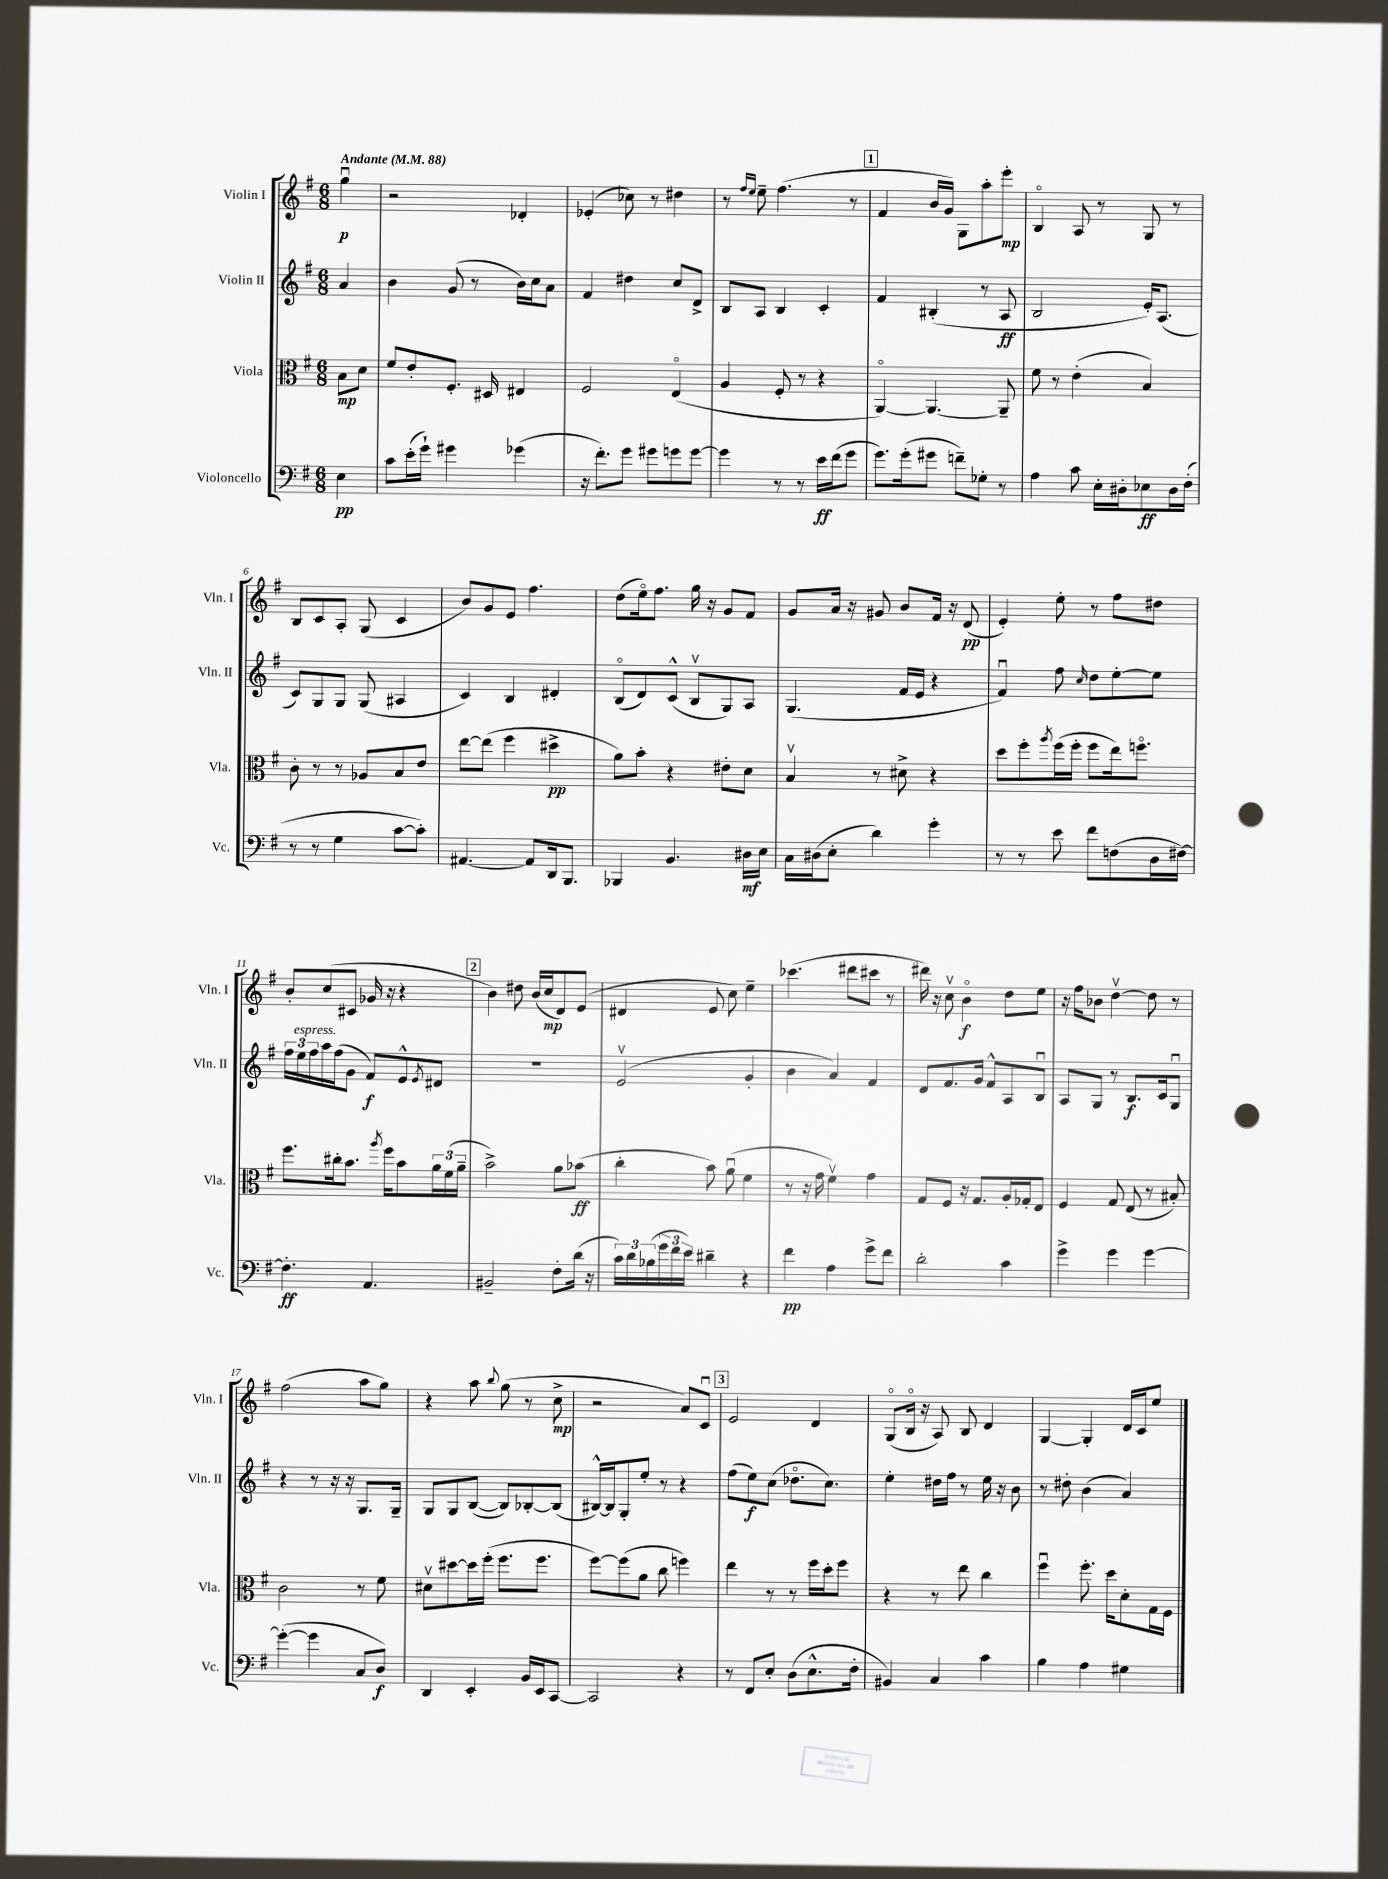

**kern	**dynam	**kern	**dynam	**kern	**dynam	**kern	**dynam
*part4	*part4	*part3	*part3	*part2	*part2	*part1	*part1
*staff4	*staff4	*staff3	*staff3	*staff2	*staff2	*staff1	*staff1
*I"Violoncello	*	*I"Viola	*	*I"Violin II	*	*I"Violin I	*
*I'Vc.	*	*I'Vla.	*	*I'Vln. II	*	*I'Vln. I	*
*clefF4	*	*clefC3	*	*clefG2	*	*clefG2	*
*k[f#]	*	*k[f#]	*	*k[f#]	*	*k[f#]	*
*M6/8	*	*M6/8	*	*M6/8	*	*M6/8	*
*MM88	*	*MM88	*	*MM88	*	*MM88	*
=	=	=	=	=	=	=	=
!	!	!	!	!	!	!LO:TX:a:B:t=Andante	!
4E\	pp	8B\L	mp	4a/	.	4ggu\	p
.	.	8d\J	.	.	.	.	.
=1	=1	=1	=1	=1	=1	=1	=1
8c\L	.	8f#/L	.	4b\	.	2r	.
(16e'\L	.	8e'/	.	.	.	.	.
16g`\JJ)	.	.	.	.	.	.	.
4g#X\	.	8.F#'/J	.	(8g/	.	.	.
.	.	.	.	8r	.	.	.
.	.	16D#X/	.	.	.	.	.
(4g-X\	.	4E#X/	.	16b\LL)	.	4d-X'/	.
.	.	.	.	16cc\J	.	.	.
.	.	.	.	8a\J	.	.	.
=2	=2	=2	=2	=2	=2	=2	=2
16r	.	2F#/	.	4f#/	.	(4e-X'/	.
8.f#'\L)	.	.	.	.	.	.	.
8g\J	.	.	.	4dd#X\	.	8cc-X\)	.
8g#X\L	.	.	.	.	.	8r	.
8gn\	.	(4E/	.	8cc/L	.	4dd#X\	.
[8g\J	.	.	.	8d^/J	.	.	.
=3	=3	=3	=3	=3	=3	=3	=3
4g\]	.	4A/	.	8B/L	.	8r	.
.	.	.	.	.	.	16qqff#/LL	.
.	.	.	.	.	.	16qqee/JJ	.
.	.	.	.	8A/J	.	8ee~\	.
8r	.	8F#'/	.	4B/	.	(4.ff#\	.
8r	.	8r	.	.	.	.	.
16e\LL	ff	4r	.	4c'/	.	.	.
(16f#\J	.	.	.	.	.	.	.
8g\J	.	.	.	.	.	8r	.
!!LO:REH:place=s1:t=1
=4	=4	=4	=4	=4	=4	=4	=4
8.g\L)	.	[4AA/)	.	4f#/	.	4f#/	.
(16g'\k	.	.	.	.	.	.	.
8g#X\J	.	4.AA/_	.	(4B#X'/	.	16b/LL	.
.	.	.	.	.	.	16g/JJ)	.
8fn~\L)	.	.	.	.	.	8G\L	.
8G-X'\J	.	.	.	8r	.	8aa'\	.
8r	.	8AA~/]	.	8A/	ff	8eee'\J	mp
=5	=5	=5	=5	=5	=5	=5	=5
4A\	.	8f#\	.	2B/	.	4B/	.
.	.	8r	.	.	.	.	.
8c\	.	(4e'\	.	.	.	8A/	.
16E'\LL	.	.	.	.	.	8r	.
16D#X'\J	.	.	.	.	.	.	.
8E-X\	ff	4B/)	.	16e'/KL)	.	8G/	.
.	.	.	.	(8.A/J	.	.	.
16D#\L	.	.	.	.	.	8r	.
(16F#'\JJ	.	.	.	.	.	.	.
!!LO:LB:g=z
=6	=6	=6	=6	=6	=6	=6	=6
8r	.	8c'\	.	8c/L)	.	8B/L	.
8r	.	8r	.	8G/	.	8c/	.
4G\	.	8r	.	8G/J	.	8A'/J	.
.	.	8A-X/L	.	(8G/	.	(8G/	.
[8c\L	.	8B/	.	4A#X/	.	4c/	.
8c'\J])	.	8e/J	.	.	.	.	.
=7	=7	=7	=7	=7	=7	=7	=7
[4.AA#X/	.	[8ee\L	.	4c/)	.	8b/L)	.
.	.	(8ee\J]	.	.	.	8g/	.
.	.	4ff#\	.	4B/	.	8e/J	.
8AA#/L]	.	.	.	.	.	4.ff#\	.
16DD/k	.	4dd#X^\	pp	4d#X'/	.	.	.
8.BBB/J	.	.	.	.	.	.	.
=8	=8	=8	=8	=8	=8	=8	=8
4BBB-X/	.	8a\L)	.	(8B/L	.	(8dd\L	.
.	.	8b'\J	.	8d/)	.	16ee\k)	.
.	.	.	.	.	.	8.ff#\J	.
4.BB/	.	4r	.	(8c^^/J	.	.	.
.	.	.	.	8Bv/L	.	16gg\	.
.	.	.	.	.	.	16r	.
.	.	8e#X'\L	.	8G/)	.	8g/L	.
16D#X\LL	mf	8d\J	.	8A/J	.	8f#/J	.
16E\JJ	.	.	.	.	.	.	.
=9	=9	=9	=9	=9	=9	=9	=9
16C\LL	.	4Bv/	.	(4.G/	.	8g/L	.
(16D#X\J	.	.	.	.	.	.	.
8E'\J	.	.	.	.	.	16a/Jk	.
.	.	.	.	.	.	16r	.
4d\)	.	8r	.	.	.	8g#X/	.
.	.	8d#X^\	.	16f#/LL	.	8b/L	.
.	.	.	.	16e/JJ	.	.	.
4g'\	.	4r	.	4r	.	16f#/Jk	.
.	.	.	.	.	.	16r	.
.	.	.	.	.	.	(8d/	pp
=10	=10	=10	=10	=10	=10	=10	=10
8r	.	8dd\L	.	4f#u/)	.	4e'/)	.
8r	.	8ff#'\	.	.	.	.	.
.	.	8qaa/	.	.	.	.	.
8e\	.	(16ff#\L	.	8ff#\	.	8ee'\	.
.	.	16ff#'\JJ	.	.	.	.	.
.	.	.	.	16qqcc/	.	.	.
8f#\L	.	8ff#\L	.	8dd\L	.	8r	.
(8Fn\	.	16ee\k)	.	[8ee'\	.	8ff#\L	.
.	.	8.ffn\J	.	.	.	.	.
16D\L	.	.	.	8ee\J]	.	8dd#X\J	.
[16F#X\JJ)	.	.	.	.	.	.	.
!!LO:LB:g=z
=11	=11	=11	=11	=11	=11	=11	=11
4.F#'\]	ff	8.ff#\L	.	24ff#\LL	.	8b'/L	.
!	!	!	!	!LO:TX:a:i:t=espress.	!	!	!
.	.	.	.	24ee\	.	.	.
.	.	.	.	24ff#\	.	.	.
.	.	.	.	16aa\	.	(8cc/	.
.	.	16cc#X'\k	.	(16ff#\J	.	.	.
.	.	8.b\J	.	8g\J	.	8c#X/J	.
4.AA/	.	.	.	8f#/L)	f	16g-X/	.
.	.	8qaa/	.	.	.	.	.
.	.	16ff#\KL	.	.	.	16r	.
.	.	8b\	.	8e^^/	.	4r	.
.	.	.	.	8qe/	.	.	.
.	.	24a\L	.	8d#X/J	.	.	.
.	.	(24f#\	.	.	.	.	.
.	.	24a~\JJ	.	.	.	.	.
!!LO:REH:place=s1:t=2
=12	=12	=12	=12	=12	=12	=12	=12
2BB#X~/	.	2b^\)	.	2.r	.	4b\)	.
.	.	.	.	.	.	8dd#X\	.
.	.	.	.	.	.	(16b/LL	.
.	.	.	.	.	.	16cc/J	mp
8F#'\L	.	8a\L	.	.	.	8d/)	.
(16d\Jk	.	(8b-X\J	ff	.	.	(8e/J	.
16r	.	.	.	.	.	.	.
=13	=13	=13	=13	=13	=13	=13	=13
24c\LL)	.	4cc'\	.	(2ev/	.	4d#X/	.
24d\	.	.	.	.	.	.	.
(24B-X\	.	.	.	.	.	.	.
24g\	.	.	.	.	.	.	.
24f#\	.	.	.	.	.	.	.
24e\JJ)	.	.	.	.	.	.	.
4d#X~\	.	8b\)	.	.	.	8e/	.
.	.	(8au\	.	.	.	8cc\)	.
4r	.	4f#\	.	4g'/	.	4ee~\	.
=14	=14	=14	=14	=14	=14	=14	=14
4f#\	pp	8r	.	4b\	.	(4.ccc-X\	.
.	.	16r	.	.	.	.	.
.	.	16g\	.	.	.	.	.
4A\	.	4f#v\)	.	4a/)	.	.	.
.	.	.	.	.	.	8ddd#X\L	.
8g^\L	.	4g\	.	4f#/	.	8ccc#X\J	.
8f#\J	.	.	.	.	.	8r	.
=15	=15	=15	=15	=15	=15	=15	=15
2d'\	.	8G/L	.	8d/L	.	16ddd#X\)	.
.	.	.	.	.	.	16r	.
.	.	8F#/J	.	8.f#/	.	8ccv\	.
.	.	16r	.	.	.	4b\	f
.	.	8.G/L	.	16g/Jk	.	.	.
.	.	.	.	8f#^^/L	.	.	.
4c\	.	16A'/L	.	8A/	.	8dd\L	.
.	.	16G-X'/J	.	.	.	.	.
.	.	8E/J	.	8Bu/J	.	8ee\J	.
=16	=16	=16	=16	=16	=16	=16	=16
4g^\	.	4F#/	.	8A/L	.	16r	.
.	.	.	.	.	.	16ff#\KL	.
.	.	.	.	8G/J	.	8b-X\J	.
4g\	.	8G/	.	8r	.	[4ddv\	.
.	.	(8E/	.	8.B/L	f	.	.
[4g\	.	8r	.	.	.	8dd\]	.
.	.	.	.	16c/k	.	.	.
.	.	8B#X'/)	.	8Gu/J	.	8r	.
!!LO:LB:g=z
=17	=17	=17	=17	=17	=17	=17	=17
(4g'\_	.	2c\	.	4r	.	(2ff#\	.
4g\]	.	.	.	8r	.	.	.
.	.	.	.	16r	.	.	.
.	.	.	.	16r	.	.	.
8C/L	.	8r	.	8.G/L	.	8aa\L	.
8D/J)	f	8f#\	.	.	.	8gg\J)	.
.	.	.	.	16G~/Jk	.	.	.
=18	=18	=18	=18	=18	=18	=18	=18
4DD/	.	8d#Xv\L	.	8G/L	.	4r	.
.	.	[8dd#X\	.	8G/	.	.	.
4EE'/	.	16dd#\L]	.	([8B/J	.	8aa\	.
.	.	(16ff#'\JJ	.	.	.	.	.
.	.	.	.	.	.	8qqbb/	.
.	.	8.ff#\L	.	8B/L])	.	(8gg\	.
16BB/LL	.	.	.	[8B-X'/	.	8r	.
16EE/J	.	8.ff#\J	.	.	.	.	.
[8CC/J	.	.	.	(8B-/J]	.	8cc^\	mp
=19	=19	=19	=19	=19	=19	=19	=19
2CC/]	.	[8ff#\L)	.	[16B#X^^/LL)	.	2r	.
.	.	.	.	16B#/J]	.	.	.
.	.	(8ff#\]	.	8G'/	.	.	.
.	.	8a\J	.	8ee'/J	.	.	.
.	.	8cc\	.	8r	.	.	.
4r	.	4ffn\)	.	4r	.	8a/L)	.
.	.	.	.	.	.	8cu/J	.
!!LO:REH:place=s1:t=3
=20	=20	=20	=20	=20	=20	=20	=20
8r	.	4ee\	.	(8ff#\L	.	2e/	.
8FF#/L	.	.	.	8ee\)	f	.	.
8E'/J	.	8r	.	(8cc\J	.	.	.
(8D\L	.	8r	.	8.dd-X\L	.	.	.
8.E^^\	.	16ff#\LL	.	.	.	4d/	.
.	.	16dd'\J	.	8.cc\J)	.	.	.
.	.	8ff#\J	.	.	.	.	.
16F#'\Jk	.	.	.	.	.	.	.
=21	=21	=21	=21	=21	=21	=21	=21
4BB#X/)	.	4r	.	4ee'\	.	(8G/L	.
.	.	.	.	.	.	16B/Jk	.
.	.	.	.	.	.	16r	.
4C/	.	8r	.	16dd#X\LL	.	8A/)	.
.	.	.	.	16ff#\JJ	.	.	.
.	.	8ee\	.	8r	.	8B/	.
4c\	.	4cc\	.	16ee\	.	4d/	.
.	.	.	.	16r	.	.	.
.	.	.	.	8b\	.	.	.
=22	=22	=22	=22	=22	=22	=22	=22
4B\	.	4ff#u\	.	8r	.	[4G/	.
.	.	.	.	8dd#X'\	.	.	.
4A\	.	8.ff#'\	.	(4b\	.	4G'/]	.
.	.	16dd\KL	.	.	.	.	.
4G#X\	.	8d'\	.	4a/)	.	16d/LL	.
.	.	.	.	.	.	16c/J	.
.	.	16G\L	.	.	.	8ee/J	.
.	.	16F#\JJ	.	.	.	.	.
==	==	==	==	==	==	==	==
*-	*-	*-	*-	*-	*-	*-	*-
